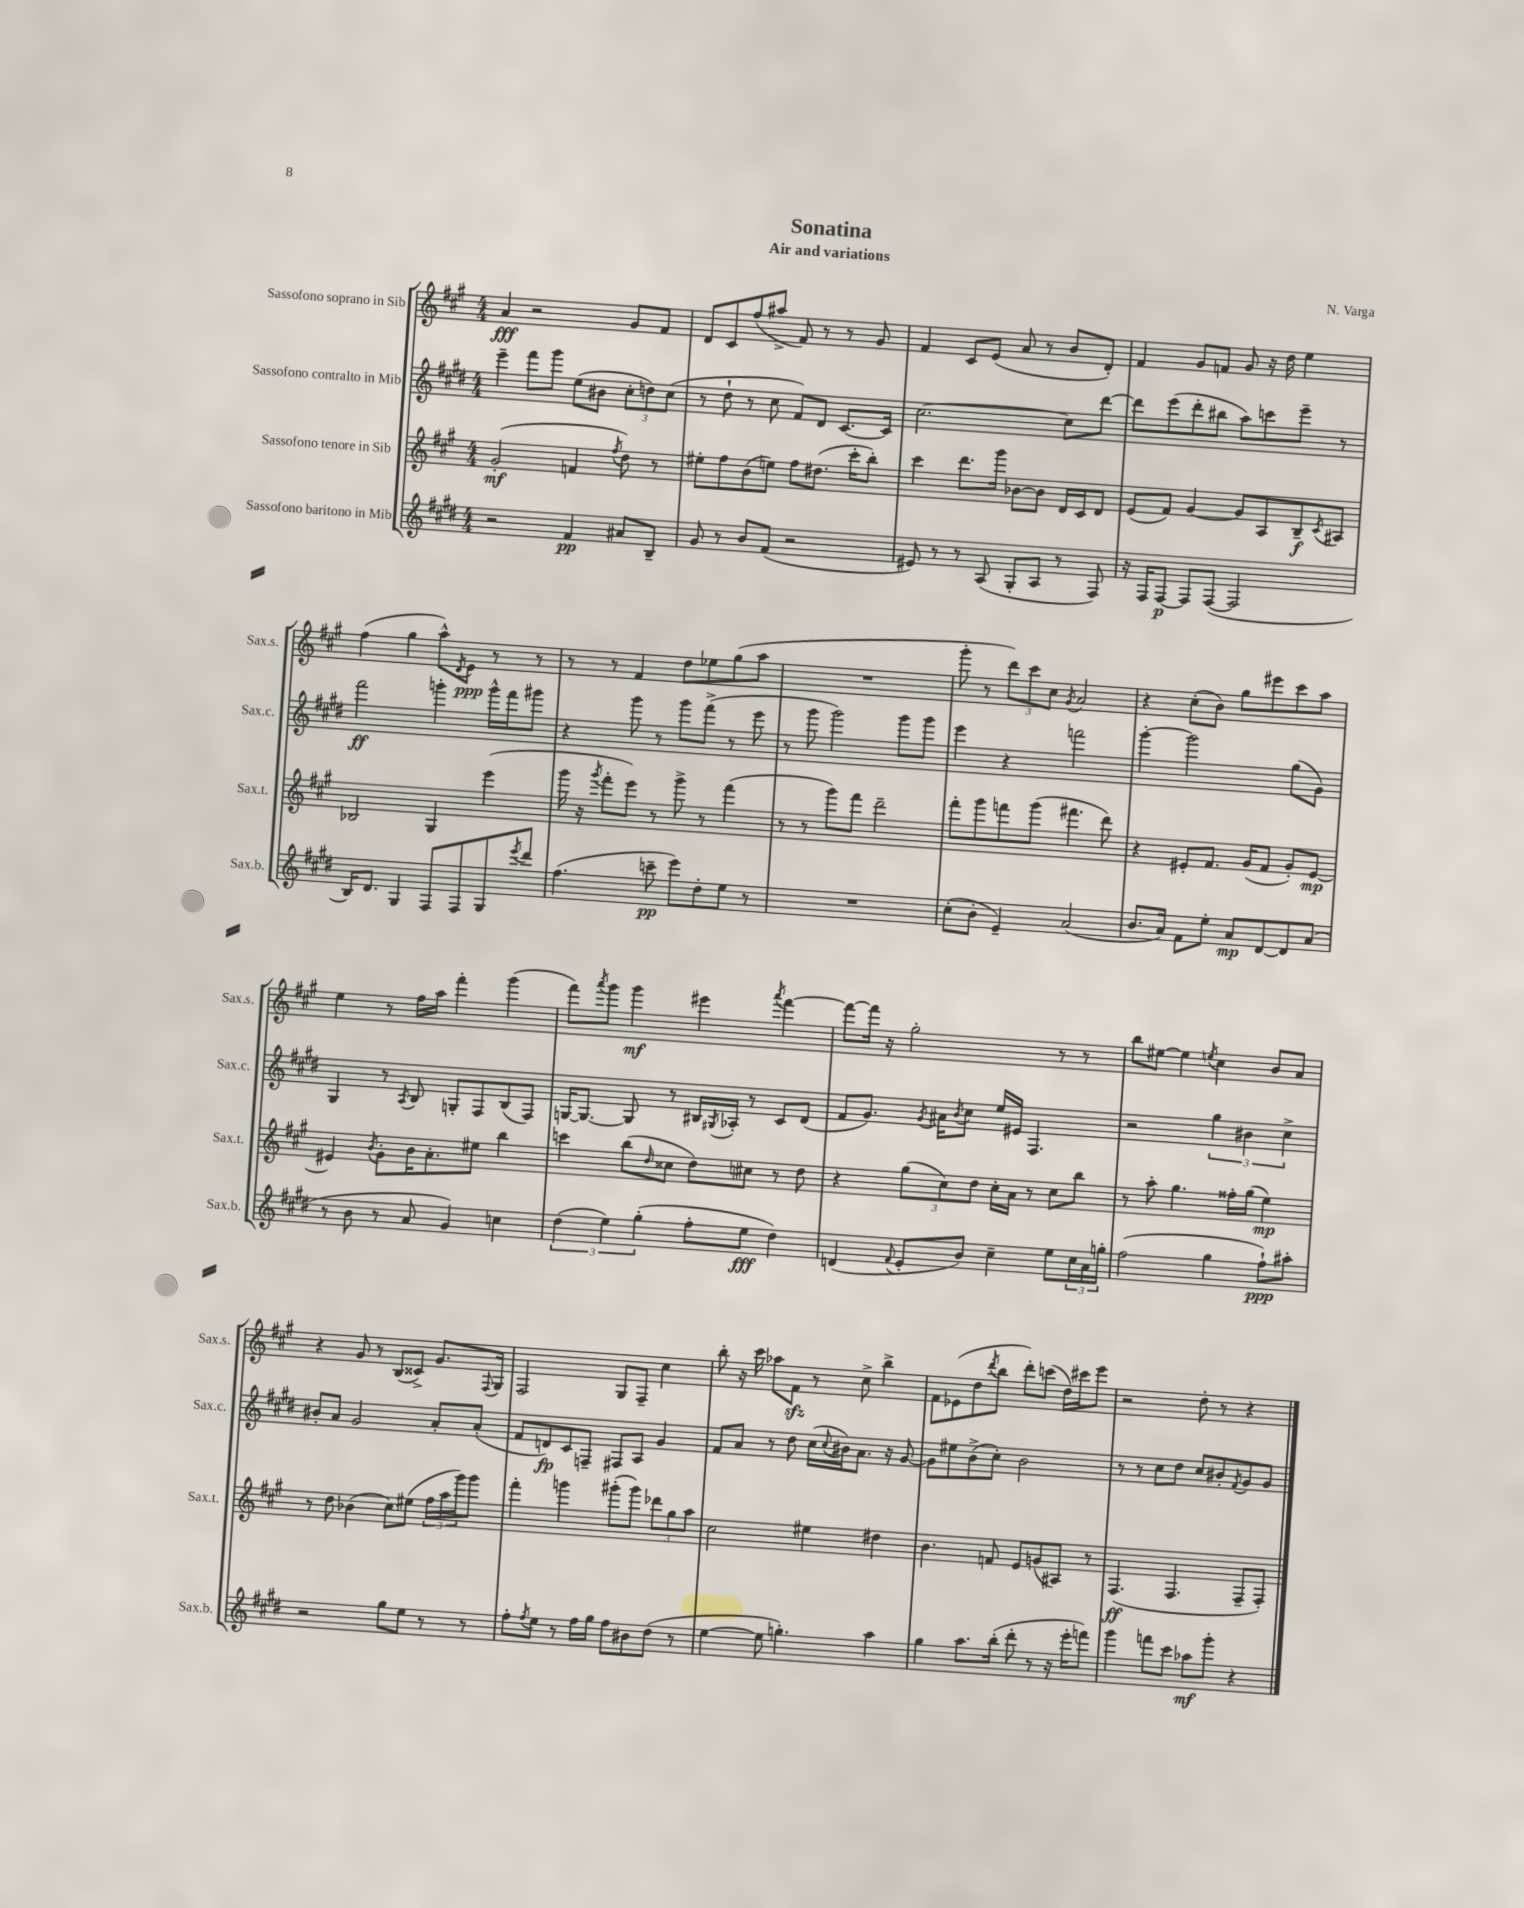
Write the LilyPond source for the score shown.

\header { title = "Sonatina" composer = "N. Varga" subtitle = "Air and variations" }
<<
\new StaffGroup <<
\new Staff = "s0" \with { instrumentName = "Sassofono soprano in Sib" shortInstrumentName = "Sax.s." } {
    \clef treble \key a \major \numericTimeSignature \time 4/4
    a'4\fff r2 gis'8 fis'8 |
    d'8 cis'8 fis''8( ais''8-> fis'8) r8 r8 gis'8 |
    fis'4 cis'8 e'8( a'8 r8 b'8 d'8-.) |
    fis'4 gis'8 f'8 gis'8 r16 d''16 e''4 |
    fis''4( gis''4 a''8-^) \acciaccatura { d'8 } e'8\ppp r8 r8 |
    r8 r8 fis'4 d''8 ees''8 gis''8( a''8 |
    R1 |
    gis'''8-. r8 \tuplet 3/2 { d'''8) cis'''8 cis''8 } \acciaccatura { gis'8 } a'2 |
    r4 cis''8-.( b'8) gis''8 eis'''8 cis'''8 a''8 |
    e''4 r8 fis''16 a''16 fis'''4-. gis'''4( |
    fis'''8) \acciaccatura { a'''8 } gis'''8 gis'''4\mf eis'''4 \acciaccatura { a'''8 } fis'''4~ |
    fis'''8~ fis'''16 r16 gis''2-. r8 r8 |
    b''8 eis''8~ eis''4 \acciaccatura { e''8 } cis''4 b'8 a'8 |
    r4 gis'8 r8 b8( cisis'8->) gis'8. \appoggiatura { fis8 } gis16 |
    fis2 gis8 fis8-- cis''4 |
    b''8-. r16 cis'''16 aes''8 fis'8\sfz r8 cis''8-> b''4-> |
    fis'8 ees'8( d''8 \acciaccatura { d'''8 } b''8 d'''8-.) c'''8( d''16) cis'''16 e'''8 |
    r2 d''8-. r8 r4 \bar "|." |
}
\new Staff = "s1" \with { instrumentName = "Sassofono contralto in Mib" shortInstrumentName = "Sax.c." } {
    \clef treble \key e \major \numericTimeSignature \time 4/4
    e'''4-- fis'''8 gis'''8 e''8( bis'8 \tuplet 3/2 { cis''8-. d''8) cis''8( } |
    r8 dis''8-! r8 cis''8 fis'8) dis'8 cis'8.~ cis'16 |
    cis''2.~ cis''8 dis'''8~ |
    dis'''8 e'''8( dis'''8-. bis''8 a''8) c'''8 e'''8-- r8 |
    fis'''2\ff g'''4-. g'''16-^ fis'''16 gis'''8 |
    r4 gis'''8 r8 gis'''8 fis'''8->( r8 e'''8 |
    r8 gis'''8 gis'''2) gis'''8 gis'''8 |
    e'''4 r4 f'''2 |
    gis'''4~-. gis'''2 gis''8( gis'8) |
    gis4 r8 \acciaccatura { a8 } b8 g8-. fis8 b8( fis8) |
    g16~ g8.~ g8 r8 bis16 \acciaccatura { gis8 } aes16-. r8 cis'8 dis'8( |
    fis'8 gis'8.) \acciaccatura { gis'8 } ais'16 \acciaccatura { b'8 } cis''8 e''16 eis'16 fis4. |
    r2 \tuplet 3/2 { gis''4 bis'4 cis''4-> } |
    bis'8-. a'8 gis'2 a'8-. a'8-.( |
    fis'8 d'8\fp) cis'8 f8-- fis8 a8 gis'4 |
    fis'8 a'8 r8 dis''8 cis''16( \appoggiatura { cis''8 } bis'16) a'8. r16 gis'8~ |
    gis'8 eis''8 b'8->( cis''8-.) b'2 |
    r8 r8 cis''8 dis''8 cis''8 bis'8-. \acciaccatura { fis'8 } gis'8 gis'8 \bar "|." |
}
\new Staff = "s2" \with { instrumentName = "Sassofono tenore in Sib" shortInstrumentName = "Sax.t." } {
    \clef treble \key a \major \numericTimeSignature \time 4/4
    gis'2-.\mf( f'4 \acciaccatura { fis''8 } d''8) r8 |
    eis''8-. fis''8 b'8( e''8) fis''8 dis''8.( cis'''16-. b''8-.) |
    cis'''4 d'''8. gis'''16 bes'8~ bes'8 d'16 cis'16 d'8 |
    e'8( fis'8) gis'4~ gis'8 a8 b8--\f \acciaccatura { cis'8 } ais8 |
    bes2 gis4 e'''4( |
    gis'''16 r16 \acciaccatura { gis'''8 } fis'''8-. e'''8) r8 gis'''8-> r8 fis'''4( |
    r8 r8 gis'''8) fis'''8 d'''2-- |
    fis'''8-. gis'''8 f'''8 gis'''8( fis'''4. d'''8) |
    r4 eis'8-. fis'8. gis'16( fis'8 gis'8-.) eis'8~\mp |
    eis'4 \acciaccatura { b'8 } gis'8-. b'16 a'8.-. eis''8 b''4 |
    c'''4 b''8( \grace { d''16 } cisis''8 d''8) cis''8 r8 d''8 |
    r4 \tuplet 3/2 { gis''8( cis''8) d''8 } cis''16-. a'16 r8 cis''8 b''8 |
    r8 a''8-. gis''4. fisis''16-. gis''16( e''4\mp) |
    r8 d''8 bes'4( cis''8) eis''8( \tuplet 3/2 { fis''16 a''16 gis'''16) } gis'''8 |
    fis'''4-. g'''4 gis'''8-.( gis'''8) \tuplet 3/2 { des'''8 gis''8 a''8 } |
    cis''2 eis''4 dis''4 |
    b'4. f'8 e'8 g'8( ais8) r8 |
    fis4.\ff( fis4. fis8-- fis8-.) \bar "|." |
}
\new Staff = "s3" \with { instrumentName = "Sassofono baritono in Mib" shortInstrumentName = "Sax.b." } {
    \clef treble \key e \major \numericTimeSignature \time 4/4
    r2 fis'4\pp ais'8 b8-- |
    gis'8 r8 b'8 fis'8( r2 |
    eis'8) r8 r8 a8( gis8-. a8 r8 fis8) |
    r16 fis16 fis8~\p fis8 fis8~( fis2 |
    b16) dis'8. gis4 fis8 fis8 gis8 \acciaccatura { e'''8 } dis'''8 |
    fis''4.( c'''8--\pp e'''8) dis''8-. e''8 r8 |
    R1 |
    cis''8-.( b'8-. e'4--) a'2( |
    b'8. a'16) fis'8 e''8-. a'8\mp dis'8~ dis'8 a'8( |
    r8 b'8 r8 a'8 gis'4) c''4 |
    \tuplet 3/2 { dis''4( e''4) gis''4-.( } fis''8-. e''8\fff dis''4) |
    d'4( \appoggiatura { fis'8 } e'8-. b'8) cis''4-- e''8 \tuplet 3/2 { cis''16 a'16 g''16-. } |
    fis''2( gis''4 fis''8-!\ppp) ais''8-. |
    r2 gis''8 e''8 r8 r8 |
    fis''8-. \acciaccatura { fis''8 } e''8 r8 fis''16 gis''16 fis''8 bis'8 dis''8( r8 |
    e''4~ e''8 g''4.-.) a''4 |
    gis''4 a''8. b''16-.( dis'''8-. r8 r16 e'''16-. f'''8) |
    gis'''4 f'''8 cis'''8 aes''8\mf gis'''8-. r4 \bar "|." |
}
>>
>>
\layout { \context { \Score \remove "Bar_number_engraver" } }
